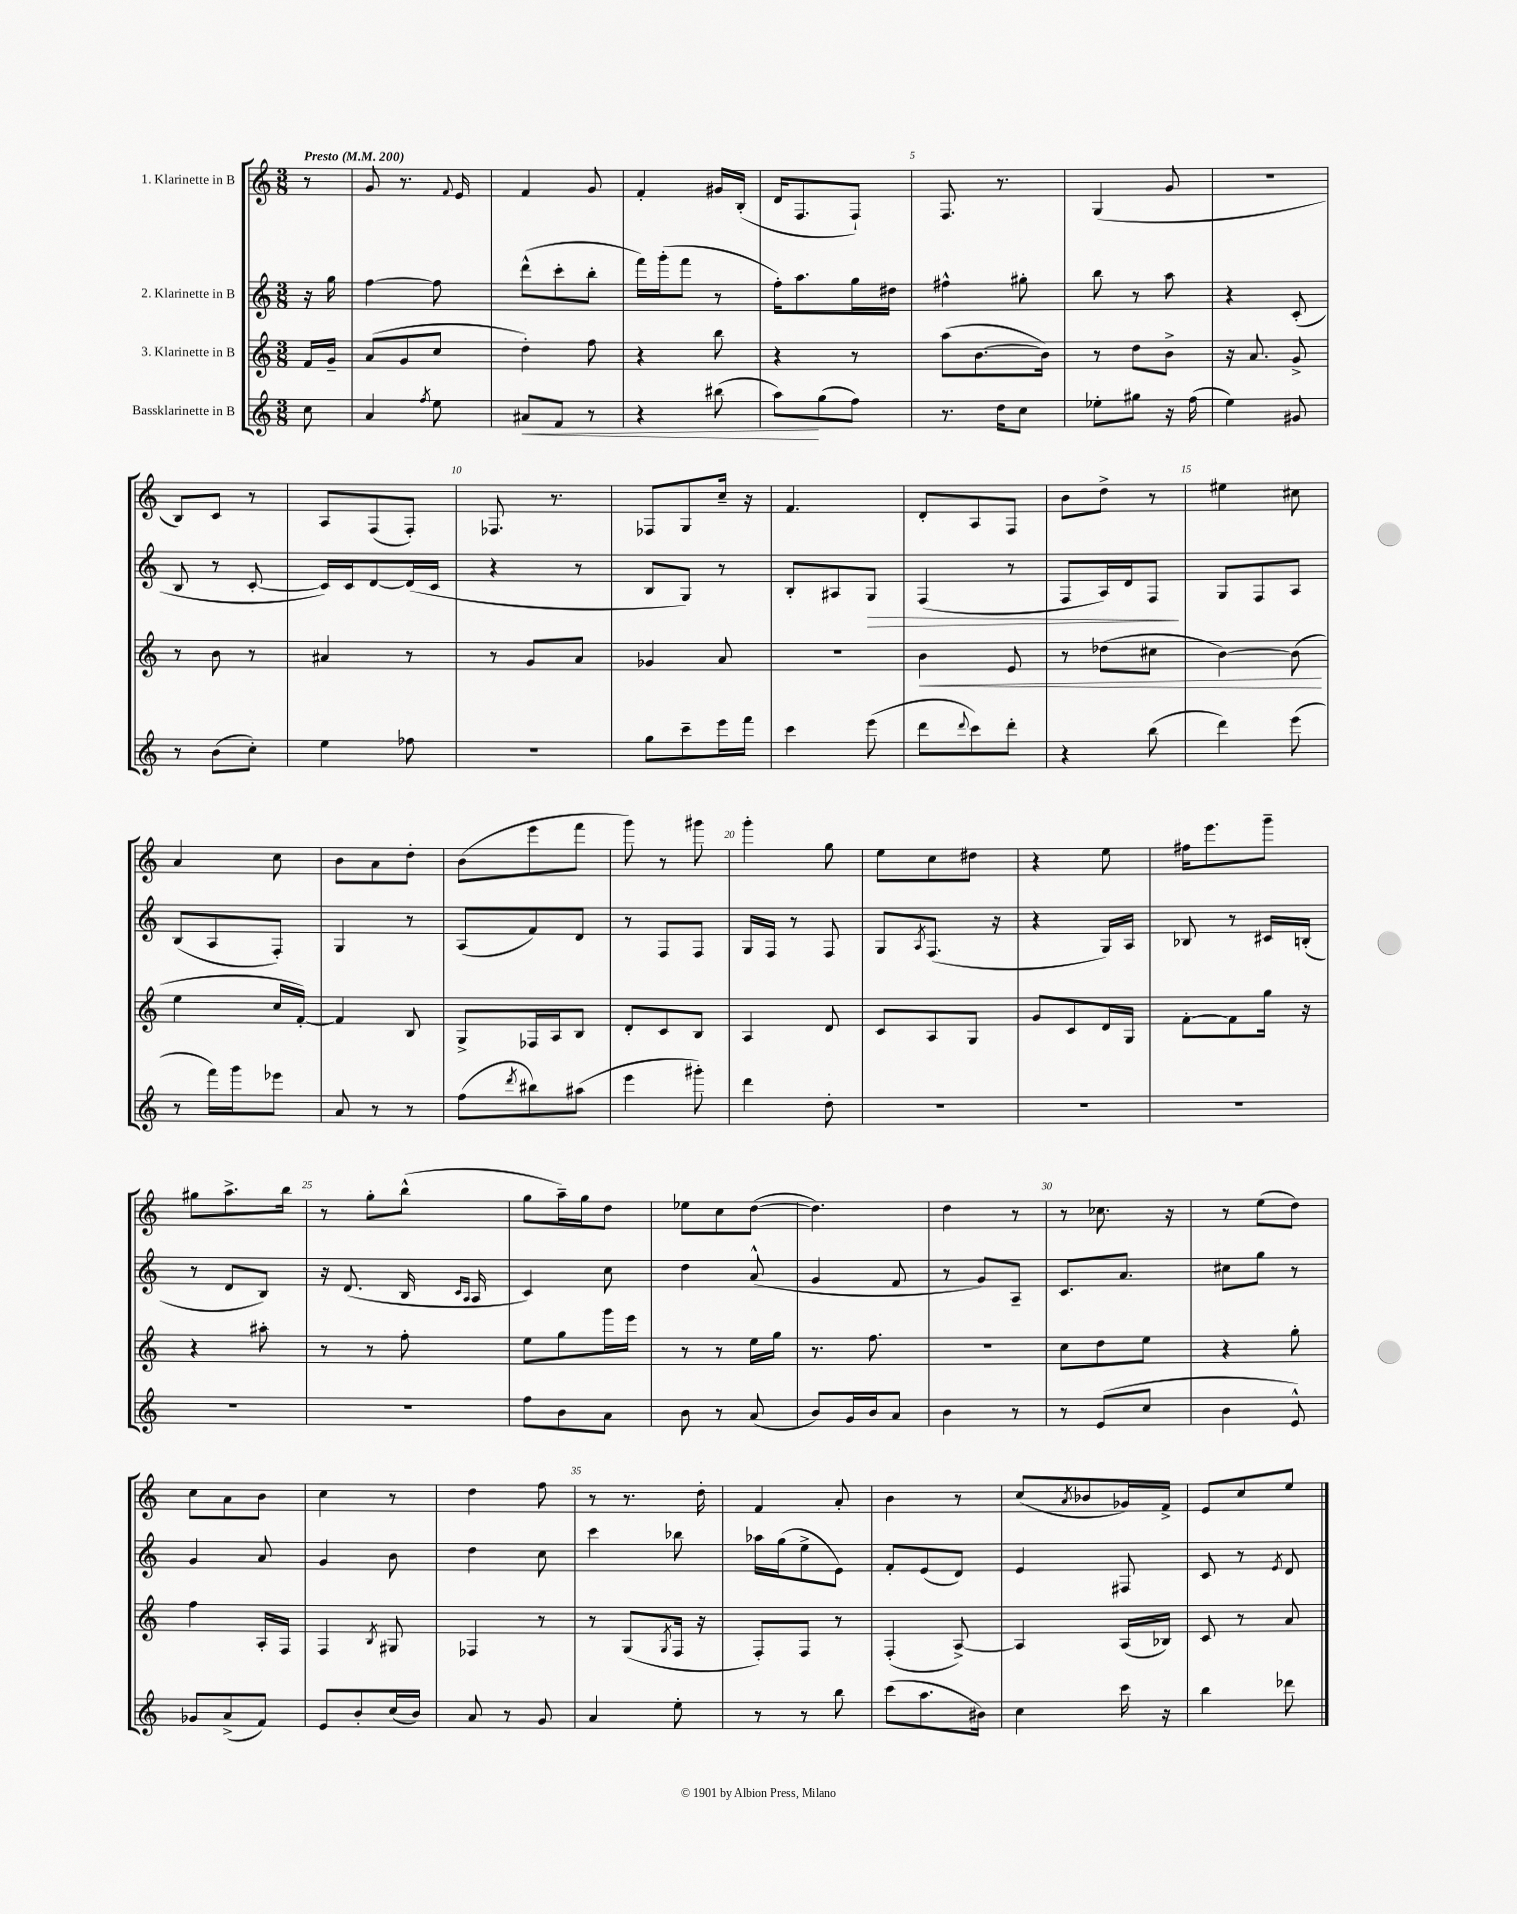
<<
\new StaffGroup <<
\new Staff = "s0" \with { instrumentName = "1. Klarinette in B" } {
    \clef treble \key c \major \numericTimeSignature \time 3/8 \partial 8 \tempo "Presto" 4 = 200
    r8 |
    g'8 r8. \appoggiatura { f'8 } e'16 |
    f'4 g'8 |
    f'4-. gis'16 b16-.( |
    d'16 f8. f8-!) |
    f8. r8. |
    g4( g'8 |
    R4. |
    b8) c'8 r8 |
    a8 f8( f8-.) |
    fes8. r8. |
    fes8 g8 c''16-- r16 |
    f'4. |
    d'8-. a8 f8 |
    b'8 d''8-> r8 |
    eis''4 cis''8 |
    a'4 c''8 |
    b'8 a'8 d''8-. |
    b'8( e'''8 f'''8 |
    g'''8) r8 gis'''8 |
    g'''4-. g''8 |
    e''8 c''8 dis''8 |
    r4 e''8 |
    fis''16 e'''8. g'''8-- |
    gis''8 a''8.-> b''16 |
    r8 g''8-. b''8-^( |
    g''8 a''16--) g''16 d''8 |
    ees''8 c''8 d''8~( |
    d''4.) |
    d''4 r8 |
    r8 ces''8. r16 |
    r8 e''8( d''8) |
    c''8 a'8 b'8 |
    c''4 r8 |
    d''4 f''8 |
    r8 r8. d''16-. |
    f'4 a'8-. |
    b'4 r8 |
    c''8( \acciaccatura { a'8 } bes'8 ges'16) f'16-> |
    e'8 c''8 e''8 \bar "|." |
}
\new Staff = "s1" \with { instrumentName = "2. Klarinette in B" } {
    \clef treble \key c \major \numericTimeSignature \time 3/8 \partial 8
    r16 g''16 |
    f''4~ f''8 |
    d'''8-^( c'''8-. b''8-. |
    f'''16) g'''16-.( f'''8 r8 |
    f''16-.) a''8. g''16 dis''16 |
    fis''4-^ gis''8-. |
    b''8 r8 a''8 |
    r4 c'8-.( |
    b8 r8 c'8~-. |
    c'16) c'16 d'8~ d'16( c'16 |
    r4 r8 |
    b8 g8) r8 |
    b8-. ais8 g8\> |
    f4( r8 |
    f8 a16) d'16 f8\! |
    g8 f8 a8 |
    b8( a8 f8-.) |
    g4 r8 |
    a8( f'8) d'8 |
    r8 f8 f8 |
    g16 f16 r8 f8 |
    g8 \acciaccatura { a8 } f8.( r16 |
    r4 g16) a16 |
    bes8 r8 cis'16 b16-.( |
    r8 d'8 b8) |
    r16 d'8.( b16 \grace { c'16 a16 } a16 |
    c'4) c''8 |
    d''4 a'8-^( |
    g'4 f'8 |
    r8 g'8) a8-- |
    c'8. a'8. |
    cis''8 g''8 r8 |
    g'4 a'8 |
    g'4 b'8 |
    d''4 c''8 |
    c'''4 bes''8 |
    aes''16 g''16( e''8-> e'8) |
    f'8-. e'8( d'8) |
    e'4 fis8 |
    c'8 r8 \acciaccatura { e'8 } d'8 \bar "|." |
}
\new Staff = "s2" \with { instrumentName = "3. Klarinette in B" } {
    \clef treble \key c \major \numericTimeSignature \time 3/8 \partial 8
    f'16 g'16-- |
    a'8( g'8 c''8 |
    d''4-.) f''8 |
    r4 b''8 |
    r4 r8 |
    a''8( b'8.~ b'16) |
    r8 d''8 b'8-> |
    r16 a'8. g'8-> |
    r8 b'8 r8 |
    ais'4 r8 |
    r8 g'8 a'8 |
    ges'4 a'8 |
    R4. |
    b'4\< e'8 |
    r8 des''8( cis''8 |
    b'4~) b'8\!( |
    e''4 c''16 f'16~-.) |
    f'4 b8 |
    g8-> fes16 a16 b8 |
    d'8-. c'8 b8 |
    a4 d'8 |
    c'8 a8 g8 |
    g'8 c'8 d'16 g16 |
    f'8~-. f'8 g''16 r16 |
    r4 ais''8-. |
    r8 r8 f''8-. |
    e''8 g''8 g'''16 e'''16 |
    r8 r8 e''16 g''16 |
    r8. f''8. |
    R4. |
    c''8 d''8 e''8 |
    r4 g''8-. |
    f''4 a16-. f16 |
    f4 \acciaccatura { b8 } gis8 |
    fes4 r8 |
    r8 g8( \acciaccatura { g8 } f16 r16 |
    f8-.) f8 r8 |
    f4-.( a8~->) |
    a4 a16( bes16) |
    c'8 r8 a'8 \bar "|." |
}
\new Staff = "s3" \with { instrumentName = "Bassklarinette in B" } {
    \clef treble \key c \major \numericTimeSignature \time 3/8 \partial 8
    c''8 |
    a'4 \acciaccatura { f''8 } e''8 |
    ais'8\< f'8 r8 |
    r4 bis''8( |
    a''8\!) g''8( f''8) |
    r8. d''16 c''8 |
    ees''8-. gis''8 r16 f''16( |
    e''4) gis'8 |
    r8 b'8( c''8-.) |
    e''4 fes''8 |
    r4. |
    g''8 c'''8-- e'''16 f'''16 |
    c'''4 e'''8( |
    d'''8 \appoggiatura { d'''8 } c'''8) d'''8-. |
    r4 b''8( |
    d'''4) e'''8( |
    r8 f'''16) g'''16 ees'''8 |
    a'8 r8 r8 |
    f''8( \acciaccatura { d'''8 } bis''8) ais''8( |
    e'''4 gis'''8-.) |
    d'''4 d''8-. |
    R4. |
    R4. |
    R4. |
    R4. |
    R4. |
    f''8 b'8 a'8 |
    b'8 r8 a'8( |
    b'8) g'16 b'16 a'8 |
    b'4 r8 |
    r8 e'8( c''8 |
    b'4 e'8-^) |
    ges'8 a'8->( f'8) |
    e'8 b'8-. c''16( b'16) |
    a'8 r8 g'8 |
    a'4 e''8-. |
    r8 r8 b''8 |
    c'''8( a''8. bis'16) |
    c''4 c'''16 r16 |
    b''4 des'''8 \bar "|." |
}
>>
>>
\layout { \context { \Score \override BarNumber.break-visibility = ##(#f #t #t) barNumberVisibility = #(every-nth-bar-number-visible 5) } }
